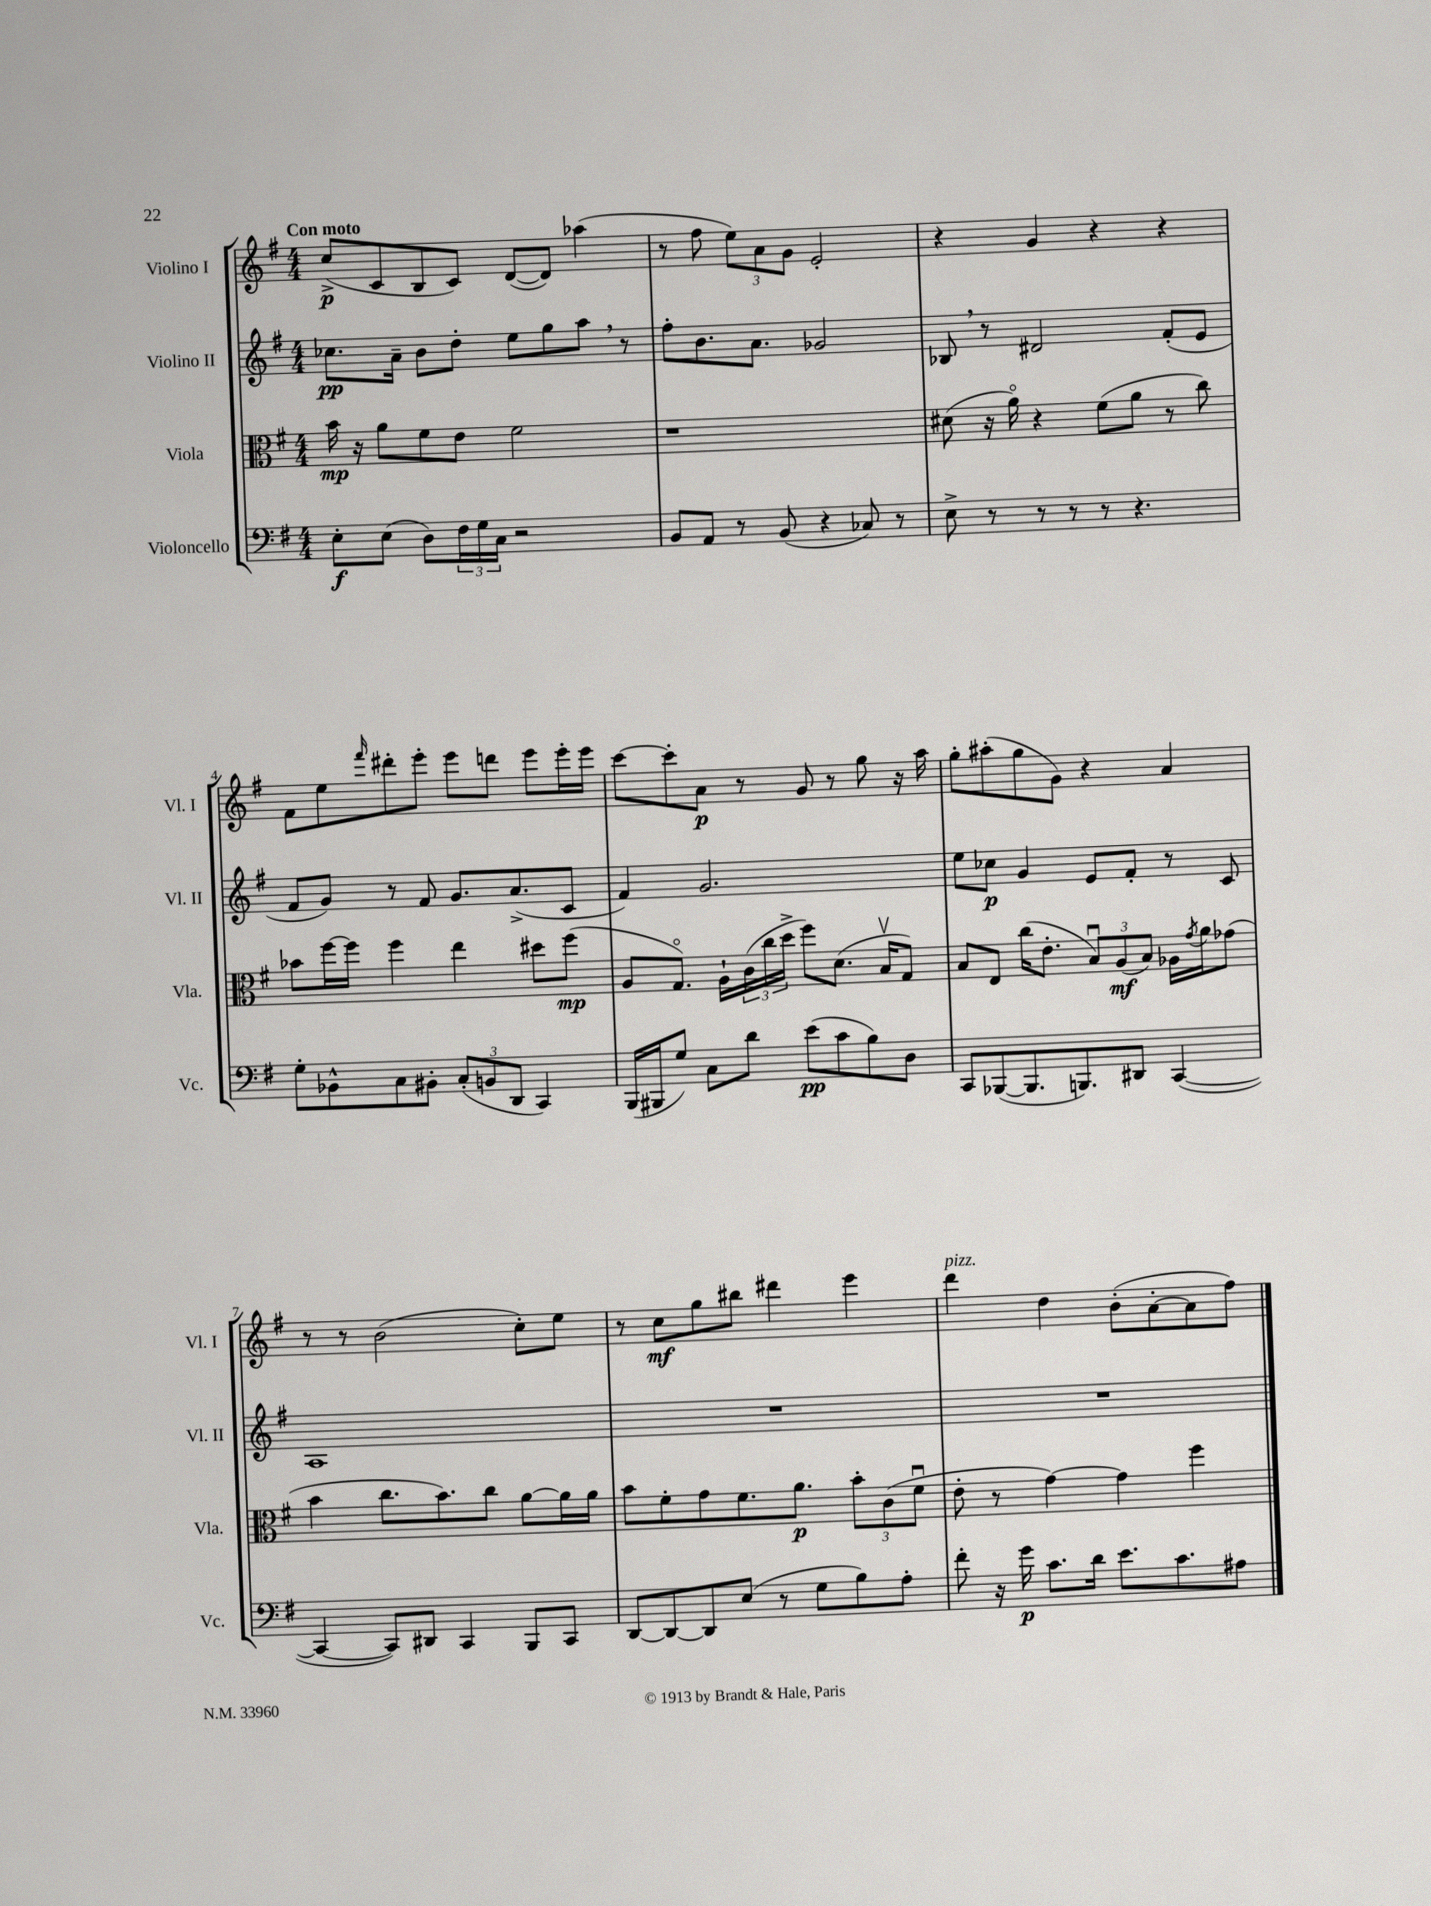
<<
\new StaffGroup <<
\new Staff = "s0" \with { instrumentName = "Violino I" shortInstrumentName = "Vl. I" } {
    \clef treble \key g \major \numericTimeSignature \time 4/4 \tempo "Con moto"
    c''8->\p( c'8 b8 c'8) d'8~( d'8) aes''4( |
    r8 fis''8 \tuplet 3/2 { e''8) a'8 g'8 } e'2-. |
    r4 g'4 r4 r4 |
    fis'8 e''8 \grace { fis'''16 } dis'''8-. e'''8-. e'''8 d'''8 e'''8 e'''16-. e'''16 |
    c'''8~ c'''8-. a'8\p r8 g'8 r8 g''8 r16 a''16 |
    g''8-. ais''8-.( g''8 g'8) r4 a'4 |
    r8 r8 b'2( c''8-.) e''8 |
    r8 c''8\mf g''8 bis''8 dis'''4 e'''4 |
    d'''4^\markup { \italic "pizz." } d''4 b'8-.( a'8~-. a'8 fis''8) \bar "|." |
}
\new Staff = "s1" \with { instrumentName = "Violino II" shortInstrumentName = "Vl. II" } {
    \clef treble \key g \major \numericTimeSignature \time 4/4
    ces''8.\pp a'16-- b'8 d''8-. e''8 g''8 a''8 \breathe r8 |
    fis''8-. b'8. a'8. ges'2 |
    bes8 \breathe r8 dis'2 fis'8-.( e'8 |
    fis'8 g'8) r8 fis'8 g'8. a'8.->( c'8 |
    fis'4) g'2. |
    e''8 ces''8\p g'4 e'8 fis'8-. r8 c'8 |
    a1 |
    R1 |
    R1 \bar "|." |
}
\new Staff = "s2" \with { instrumentName = "Viola" shortInstrumentName = "Vla." } {
    \clef alto \key g \major \numericTimeSignature \time 4/4
    b'16\mp r16 a'8 fis'8 e'8 fis'2 |
    r1 |
    dis'8( r16 a'16\flageolet) r4 fis'8( a'8 r8 c''8) |
    bes'8 fis''16~ fis''16 fis''4 e''4 dis''8 fis''8\mp( |
    a8 g8.\flageolet) a16-! \tuplet 3/2 { c'16( c''16 d''16-> } fis''8) d'8.( b16\upbow g8) |
    b8 e8 c''16( e'8.-. \tuplet 3/2 { b8\downbow) a8\mf( b8) } aes16 \acciaccatura { g'8 } a'16 ges'8( |
    b'4 c''8. b'8.) c''8 a'8~ a'16 a'16 |
    b'8 fis'8-. g'8 fis'8. a'8.\p \tuplet 3/2 { b'8-. c'8( fis'8\downbow } |
    e'8-. r8 g'4~) g'4 fis''4 \bar "|." |
}
\new Staff = "s3" \with { instrumentName = "Violoncello" shortInstrumentName = "Vc." } {
    \clef bass \key g \major \numericTimeSignature \time 4/4
    e8-.\f e8( d8) \tuplet 3/2 { fis16 g16 c16 } r2 |
    b,8 a,8 r8 b,8( r4 ces8) r8 |
    e8-> r8 r8 r8 r8 r4. |
    g8-. bes,8-^ c8 bis,8-. \tuplet 3/2 { c8-.( b,8 d,8 } c,4) |
    b,,16( bis,,16 g8) c8 d'8 e'8\pp( c'8 b8) d8 |
    c,8 bes,,8~( bes,,8. b,,8.) dis,8 c,4~( |
    c,4~ c,8) dis,8 c,4 b,,8 c,8 |
    d,8~ d,8~ d,8 e8( r8 g8 b8) a8-. |
    fis'8-. r16 g'16\p c'8. d'16 e'8. c'8. ais8 \bar "|." |
}
>>
>>
